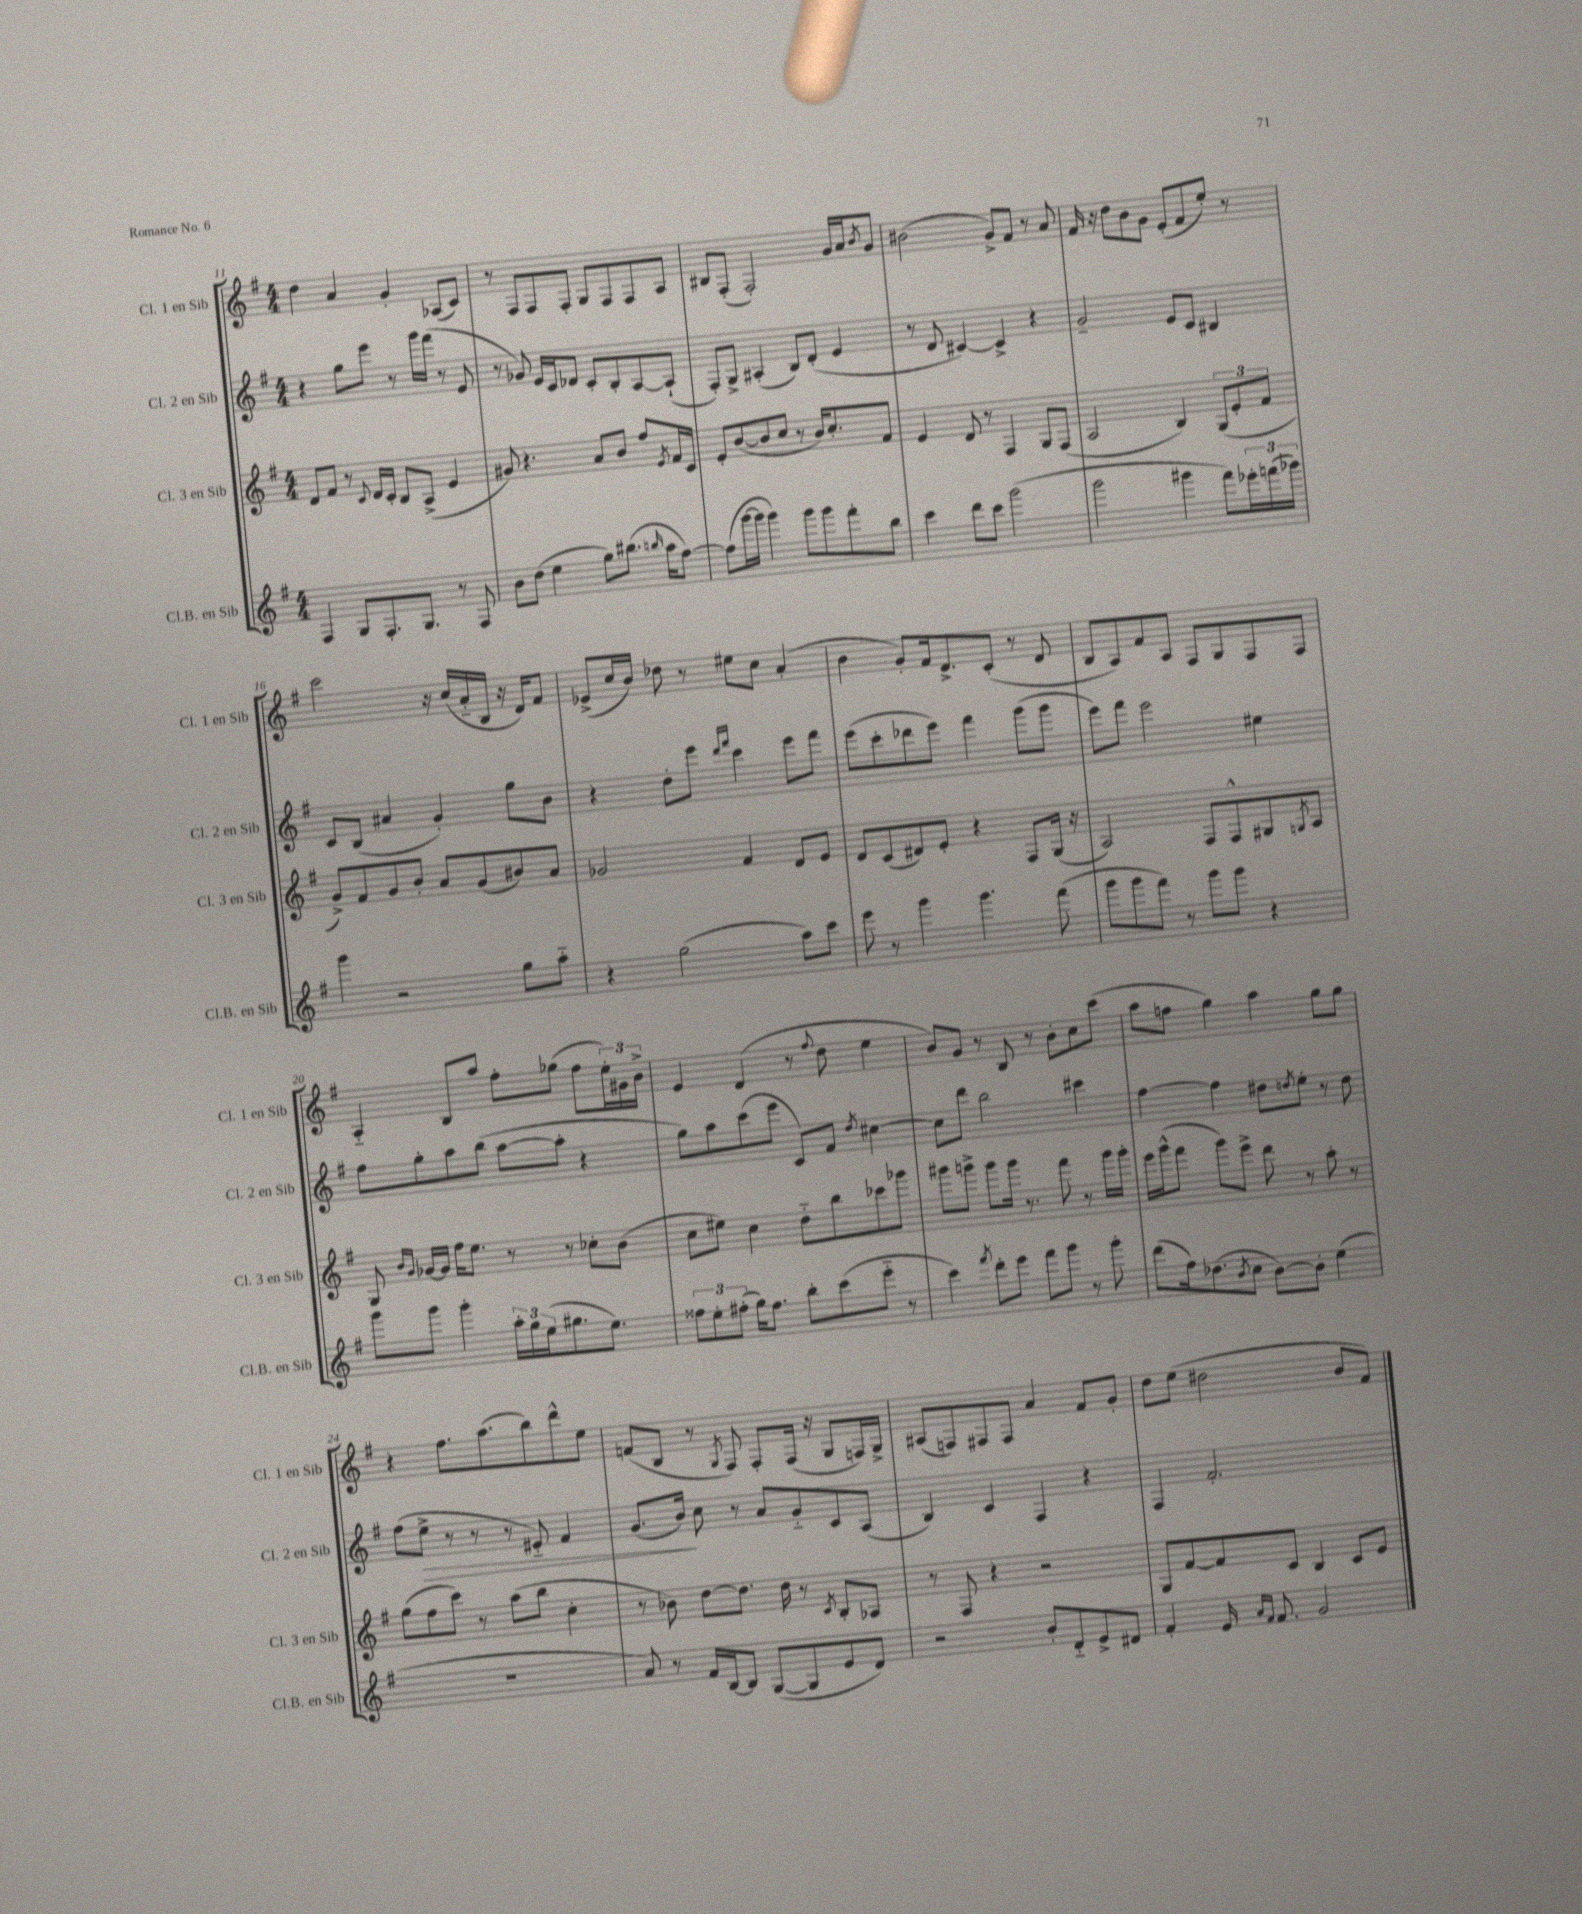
<<
\new StaffGroup <<
\new Staff = "s0" \with { instrumentName = "Cl. 1 en Sib" shortInstrumentName = "Cl. 1 en Sib" } {
    \clef treble \key g \major \numericTimeSignature \time 4/4
    d''4 a'4 g'4-. aes8( c'8) |
    r8 fis8 fis8 fis8-. g8 fis8 fis8 a8 |
    bis8 fis8-.( fis2-.) g'16 a'16 \acciaccatura { b'8 } g'8 |
    bis'2( g'8->) fis'8 r8 a'8 |
    fis'16 r16 d''8 b'8 g'8 e'8-.( fis'8 e''8-.) r8 |
    c'''2 r16 c''16( a'16-_ b16 r16 d'16) fis'8 |
    ees'8->( c''16 b'16) des''8 r8 eis''8 c''8 a'4-.( |
    b'4 g'8-.) fis'16 d'8.-> c'8-.( r8 d'8 |
    b8 a8) fis'8 a8 fis8 g8 fis8 fis8 |
    a4-_ b8 a''8 fis''8-. ges''8( fis''8 \tuplet 3/2 { e''16-.) gis'16 b'16-> } |
    e'4 d'4( r8 \appoggiatura { fis''8 } d''8 e''4 |
    b'8) g'8 r8 b8 r8 b'8-. c''8 c'''8( |
    a''8 f''8 g''4) a''4 g''8 g''8 |
    r4 fis''8. a''8.( b''8) d'''8-^ e''8 |
    f'8( b8 r8 \acciaccatura { g8 } fis8) fis8-. fis16( r16 g8 f16) g16-> |
    ais8( f8) fis8 fis8 a'4 fis'8 g'8-. |
    d''8 e''8( dis''2 b'8 fis'8) \bar "|." |
}
\new Staff = "s1" \with { instrumentName = "Cl. 2 en Sib" shortInstrumentName = "Cl. 2 en Sib" } {
    \clef treble \key g \major \numericTimeSignature \time 4/4
    r4 g''8 e'''8 r8 g'''16 fis'''16( r8 e'8 |
    r8 ges'8) e'16 c'16 des'8 c'8-. b8-. a8~ a8-!( |
    fis8-.) g8-> ais4-.( b8) d'8-.( e'4 |
    r8 d'8 cis'4~) cis'4-> r4 |
    g'2-- e'8 c'8 bis4 |
    c'8 b8( ais'4 g'4-.) g''8 b'8 |
    r4 d''8-. e'''8 \grace { d'''16 fis'''16 } c'''4 e'''8 fis'''8 |
    e'''8( c'''8-. des'''8 e'''8) fis'''4 g'''8( g'''8 |
    e'''8) fis'''8 e'''2 eis''4 |
    fis''8 g''8-. a''8 b''8( a''8~ a''8-. r4 |
    g''8) a''8 c'''8( e'''8 c'8) fis'8 \acciaccatura { d''8 } cis''4~ |
    cis''8 d'''8 b''2 cis'''4 |
    fis''4~ fis''4 dis''8 \acciaccatura { d''8 } e''8-. r8 d''8 |
    fis''8( e''8->\> r8 r8 r8 eis'8-_) fis'4 |
    g'8.( b'16\!) c''8 r8 a'8 g'8-_ c'8 a8( |
    b4) c'4 fis4 r4 |
    fis4 fis'2.-. \bar "|." |
}
\new Staff = "s2" \with { instrumentName = "Cl. 3 en Sib" shortInstrumentName = "Cl. 3 en Sib" } {
    \clef treble \key g \major \numericTimeSignature \time 4/4
    d'8 fis'8 r8 \appoggiatura { c'8 } d'16 c'16-. b8 a8->( e'4 |
    gis'8) r4. a'8 b'8 fis''8 \acciaccatura { e'8 } fis'16 c'16 |
    e'8-. b'8~( b'8 c''8 r8 b'16) c''8.-. fis'8 |
    e'4 d'8 r8 fis4 g8 fis8( |
    a2 b4) \tuplet 3/2 { g8( e'8-. fis'8 } |
    g'8->) fis'8 g'8 b'8-. a'8 g'8( bis'8) a'8 |
    ges'2 fis'4 d'8 e'8 |
    d'8 c'8( dis'8) e'8-. r4 fis8 g16( r16 |
    a2) fis8 fis8-^ gis8 \acciaccatura { g8 } a8 |
    g8 \grace { b'16 g'16 } ges'16~ ges'16 fis''16 e''8. r8 r8 ces''8-. b'8( |
    c''8 eis''8) c''4 d''8-_ b''8 ces'''8 ges'''8 |
    gis'''8 g'''8-> g'''8 g'''16 r8. fis'''8 r8 g'''16 g'''16-. |
    e'''16 g'''16-^( fis'''8 g'''8) e'''8-> d'''8 r8 a''8-. r8 |
    g''8( fis''8 c'''8) r8 a''8( b''8 c''4-. |
    r8 bes'8) d''8~ d''8. d''16 r8 \acciaccatura { c'8 } b8-. aes8 |
    r8 fis8 r4 r2 |
    g8 fis'8~ fis'8 c'8 b4 c'8 e'8 \bar "|." |
}
\new Staff = "s3" \with { instrumentName = "Cl.B. en Sib" shortInstrumentName = "Cl.B. en Sib" } {
    \clef treble \key g \major \numericTimeSignature \time 4/4
    fis4 g8 fis8.-. g8. r8 fis8 |
    b'8 d''8( e''4 g''8) bis''8.( \grace { b''16 } a''16 fis''8~) |
    fis''8( g'''16~ g'''16 g'''4) g'''8 g'''8 fis'''8-. b''8 |
    c'''4 d'''8 c'''8 g'''2( |
    g'''2 gis'''4 fis'''8) \tuplet 3/2 { ees'''16-. f'''16( ges'''16) } |
    g'''4 r2 g''8 a''8-_ |
    r4 g''2( a''8) c'''8 |
    e'''8 r8 g'''4 g'''4. fis'''8( |
    g'''8 g'''8 fis'''8) r8 g'''8 g'''8 r4 |
    g'''8 g'''8 g'''4-. \tuplet 3/2 { a''16-. g''16 e''16( } gis''8. e''8.) |
    \tuplet 3/2 { fisis''8 e''8-. fis''8-.( } g''16) fis''8. b''8-. c'''8( e'''8-_ r8 |
    c'''4) \acciaccatura { fis'''8 } d'''8-. e'''8 fis'''8 g'''8 r8 g'''8-. |
    d'''8( fis''16) des''8.( \acciaccatura { b'8 } c''8 b'8~) b'8-. e''4( |
    R1 |
    a'8) r8 fis'16 b16~ b8 g8~( g8 e'8 d'8) |
    r2 b'8-. d'8-_ e'8-> dis'8 |
    fis'4-. e'16 \grace { a'16 fis'16 } fis'8. g'2 \bar "|." |
}
>>
>>
\layout { \context { \Score currentBarNumber = #11 } }
